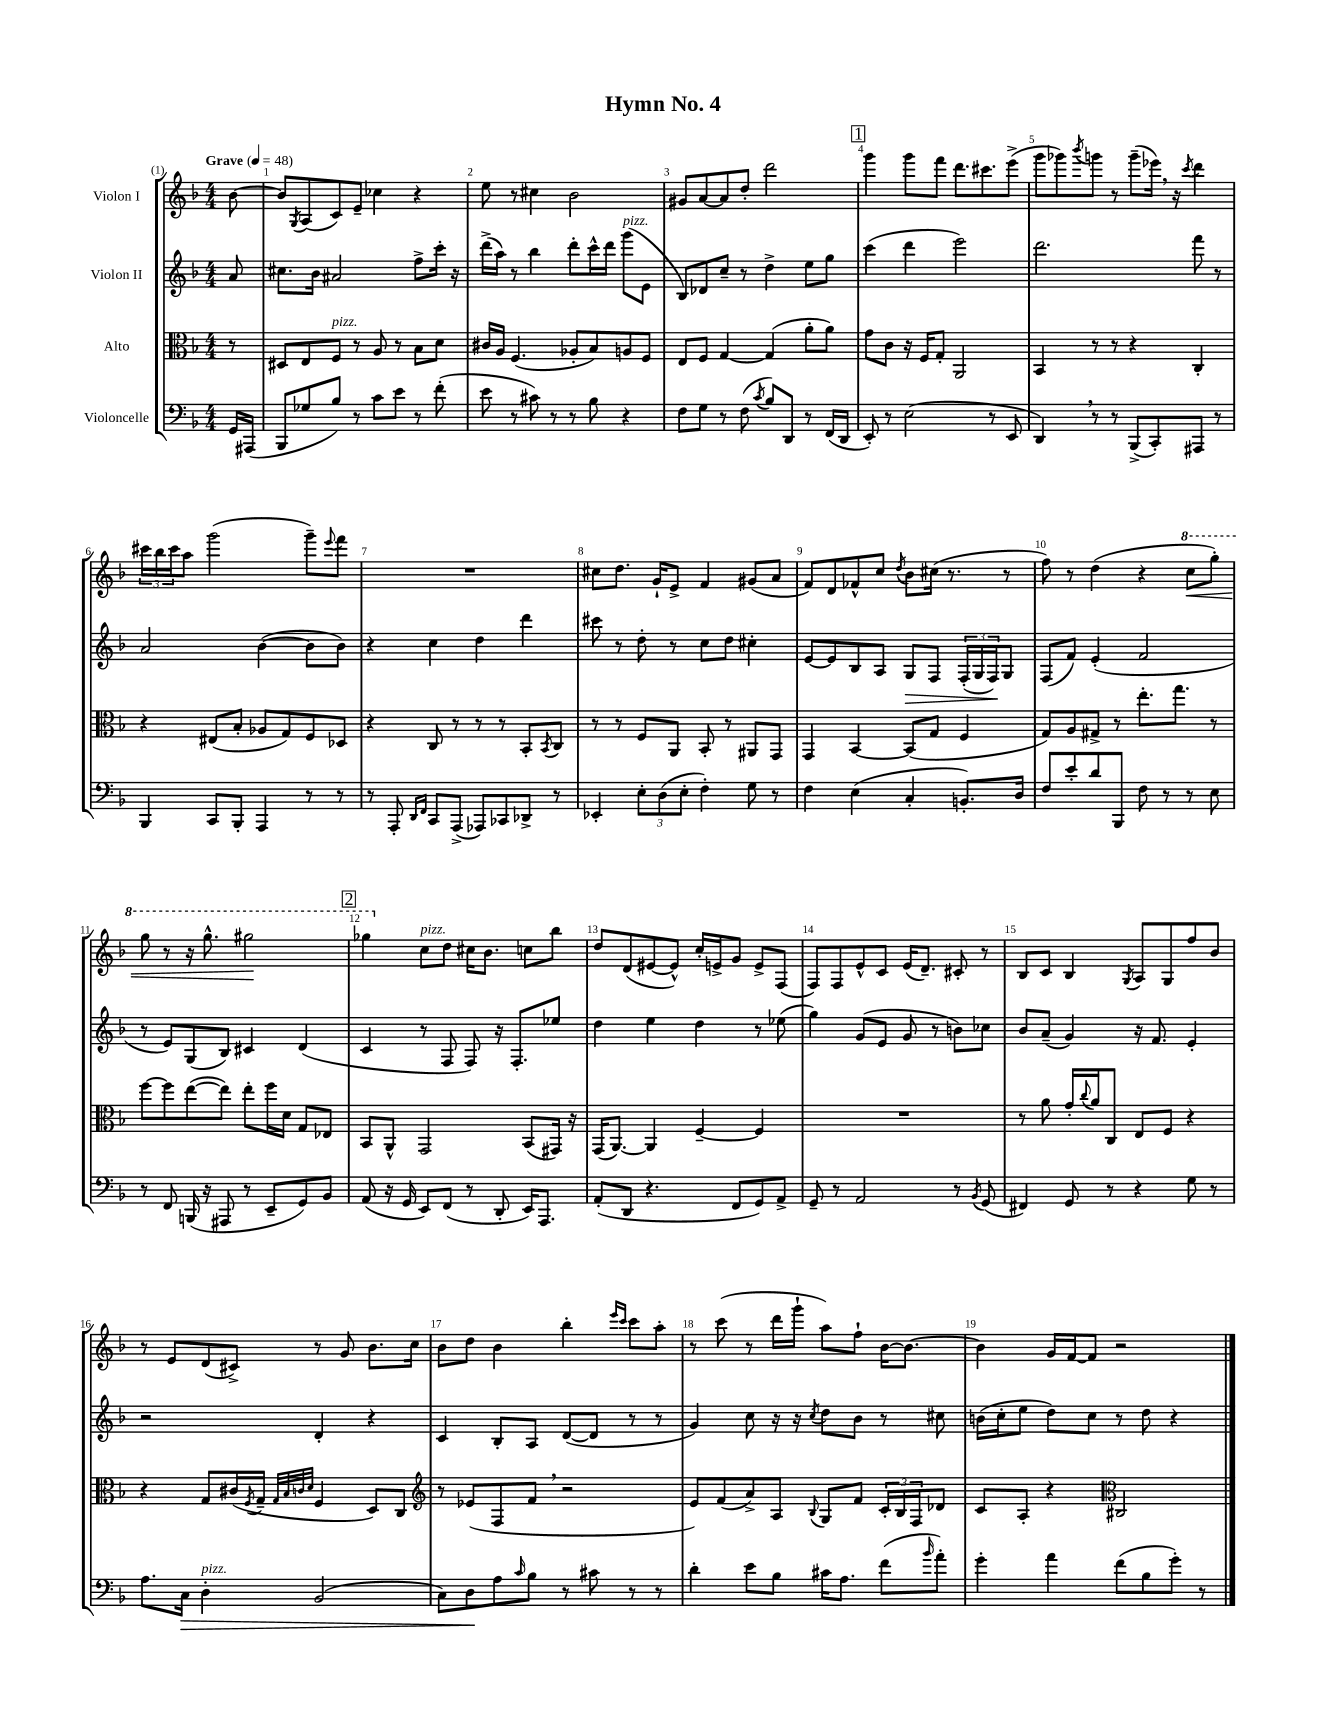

**kern	**dynam	**kern	**kern	**dynam	**kern	**dynam
*part4	*part4	*part3	*part2	*part2	*part1	*part1
*staff4	*staff4	*staff3	*staff2	*staff2	*staff1	*staff1
*I"Violoncelle	*	*I"Alto	*I"Violon II	*	*I"Violon I	*
*clefF4	*	*clefC3	*clefG2	*	*clefG2	*
*k[b-]	*	*k[b-]	*k[b-]	*	*k[b-]	*
*M4/4	*	*M4/4	*M4/4	*	*M4/4	*
*MM48	*	*MM48	*MM48	*	*MM48	*
=	=	=	=	=	=	=
!	!	!	!	!	!LO:TX:a:B:t=Grave	!
16GG/LL	.	8r	8a/	.	[8b-\	.
(16AAA#X/JJ	.	.	.	.	.	.
=1	=1	=1	=1	=1	=1	=1
8BBB-/L	.	8D#X/L	8.cc#X\L	.	8b-/L]	.
.	.	.	.	.	8qG/	.
8G-X/	.	8E/	.	.	(8A/	.
.	.	.	16b-\Jk	.	.	.
!	!	!LO:TX:a:i:t=pizz.	!	!	!	!
8B-/J)	.	8F/J	2a#X/	.	8c/)	.
8r	.	8r	.	.	8e~/J	.
8c\L	.	8A/	.	.	4cc-X\	.
8e\J	.	8r	.	.	.	.
8r	.	8B-\L	8ff^\L	.	4r	.
(8f'\	.	8d\J	16ccc'\Jk	.	.	.
.	.	.	16r	.	.	.
=2	=2	=2	=2	=2	=2	=2
8e\	.	16c#X/LL	(16ddd^\LL	.	8ee\	.
.	.	16A/JJ	16aa\JJ)	.	.	.
8r	.	(4.F/	8r	.	8r	.
8c#X\)	.	.	4bb-\	.	4cc#X\	.
8r	.	.	.	.	.	.
8r	.	8A-X'/L	8ddd'\L	.	2b-\	.
8B-\	.	8B-/)	16ccc^^\L	.	.	.
.	.	.	16ddd\JJ	.	.	.
!	!	!	!LO:TX:a:i:t=pizz.	!	!	!
4r	.	8An/	(8ggg\L	.	.	.
.	.	8F/J	8e\J	.	.	.
=3	=3	=3	=3	=3	=3	=3
8F\L	.	8E/L	8B-/L)	.	8g#X/L	.
8G\J	.	8F/J	8d-X/	.	[8a/	.
8r	.	[4G/	8cc~/J	.	8a/]	.
(8F\	.	.	8r	.	8dd'/J	.
8qc/	.	.	.	.	.	.
8B-/L)	.	(4G/]	4dd^\	.	2ddd\	.
8DD/J	.	.	.	.	.	.
8r	.	8a'\L	8ee\L	.	.	.
(16FF/LL	.	8a\J)	8gg\J	.	.	.
16DD/JJ	.	.	.	.	.	.
!!LO:REH:place=s1:t=1
=4	=4	=4	=4	=4	=4	=4
8EE'/)	.	8g\L	(4ccc\	.	4ggg\	.
8r	.	8c\J	.	.	.	.
(2E\	.	16r	4ddd\	.	8ggg\L	.
.	.	16F/KL	.	.	.	.
.	.	8G'/J	.	.	8fff\J	.
.	.	2AA/	2eee\)	.	8.ddd\L	.
.	.	.	.	.	8.ccc#X\	.
8r	.	.	.	.	.	.
8EE/	.	.	.	.	(8eee^\J	.
=5	=5	=5	=5	=5	=5	=5
4DD,/)	.	4BB-/	2.ddd\	.	8ggg\L	.
.	.	.	.	.	8ggg-X\)	.
.	.	.	.	.	8qbbb-/	.
8r	.	8r	.	.	8gggn\J	.
8r	.	8r	.	.	8r	.
(8BBB-^/L	.	4r	.	.	(8ggg~\L	.
8CC'/)	.	.	.	.	16eee-X,\Jk)	.
.	.	.	.	.	16r	.
.	.	.	.	.	8qccc/	.
8AAA#X/J	.	4C'/	8fff\	.	4ddd\	.
8r	.	.	8r	.	.	.
!!LO:LB:g=z
=6	=6	=6	=6	=6	=6	=6
4BBB-/	.	4r	2a/	.	24ccc#X\LL	.
.	.	.	.	.	24bb-\	.
.	.	.	.	.	24ccc#\J	.
.	.	.	.	.	8aa\J	.
8CC/L	.	(8E#X/L	.	.	(2ggg\	.
8BBB-'/J	.	8B-'/J	.	.	.	.
4AAA/	.	8A-X/L	([4b-\	.	.	.
.	.	8G/)	.	.	.	.
8r	.	8F/	8b-\L]	.	8ggg~\L)	.
.	.	.	.	.	8qqeee/	.
8r	.	8D-X/J	8b-\J)	.	8fff\J	.
=7	=7	=7	=7	=7	=7	=7
8r	.	4r	4r	.	1r	.
8AAA'/	.	.	.	.	.	.
16qqDD/LL	.	.	.	.	.	.
16qqFF/JJ	.	.	.	.	.	.
8CC/L	.	8C/	4cc\	.	.	.
(8AAA^/J	.	8r	.	.	.	.
8AAA-X/L)	.	8r	4dd\	.	.	.
8CC-X/	.	8r	.	.	.	.
8DD-X^/J	.	8BB-'/L	4ddd\	.	.	.
.	.	8qBB-/	.	.	.	.
8r	.	8C/J	.	.	.	.
=8	=8	=8	=8	=8	=8	=8
4EE-X'/	.	8r	8ccc#X\	.	8cc#X\L	.
.	.	8r	8r	.	8.dd\J	.
12E'\L	.	8F/L	8dd'\	.	.	.
.	.	.	.	.	16g`/KL	.
(12D\	.	.	.	.	.	.
.	.	8AA/J	8r	.	8e^/J	.
12E'\J	.	.	.	.	.	.
4F'\)	.	8BB-'/	8cc\L	.	4f/	.
.	.	8r	8dd\J	.	.	.
8G\	.	8AA#X/L	4cc#X'\	.	(8g#X/L	.
8r	.	8GG/J	.	.	8a/J	.
=9	=9	=9	=9	=9	=9	=9
4F\	.	4GG/	[8e/L	.	8f/L)	.
.	.	.	8e/]	.	8d/	.
(4E\	.	[4BB-/	8B-/	.	8f-X^^/	.
.	.	.	8A/J	.	8cc/J	.
.	.	.	.	.	8qdd/	.
!	!	!	!	!LO:HP:b	!	!
4C'/	.	(8BB-/L]	8G/L	>	8b-\L	.
.	.	8G/J	8F/J	.	(16cc#X\Jk	.
.	.	.	.	.	8.r	.
8.BBn'/L)	.	4F/	(24F'/LL	.	.	.
.	.	.	24G/	.	.	.
.	.	.	24F/J)	.	.	.
.	.	.	8G/J	]	8r	.
16D/Jk	.	.	.	.	.	.
=10	=10	=10	=10	=10	=10	=10
8F/L	.	8G/L)	(8F/L	.	8ff\)	.
8e'/	.	8A/	8f/J)	.	8r	.
8d/	.	8G#X^/J	(4e'/	.	(4dd\	.
8BBB-/J	.	8r	.	.	.	.
8F\	.	8.ee'\L	2f/	.	4r	.
8r	.	.	.	.	.	.
.	.	8.gg\J	.	.	.	.
*	*	*	*	*	*8va	*
8r	.	.	.	.	8ccc\L	.
!	!	!	!	!	!	!LO:HP:b
8E\	.	8r	.	.	8ggg'\J)	<
!!LO:LB:g=z
=11	=11	=11	=11	=11	=11	=11
8r	.	[8ff\L	8r	.	8ggg\	.
8FF/	.	8ff\]	8e/L)	.	8r	.
(16BBBn/	.	([8ee\	(8G/	.	16r	.
16r	.	.	.	.	8.ggg^^\	.
8AAA#X/	.	8ee\J])	8B-/J)	.	.	.
8r	.	8ee'\L	4c#X/	.	2ggg#X\	.
8EE~/L	.	16ff\L	.	.	.	.
.	.	16d\JJ	.	.	.	.
8GG/)	.	8G/L	(4d/	.	.	.
8BB-/J	.	8E-X/J	.	.	.	.
.	.	.	.	.	.	[
!!LO:REH:place=s1:t=2
=12	=12	=12	=12	=12	=12	=12
(8AA/	.	8BB-/L	4c/	.	4ggg-X\	.
16r	.	8AA^^/J	.	.	.	.
16GG/	.	.	.	.	.	.
*	*	*	*	*	*X8va	*
!	!	!	!	!	!LO:TX:a:i:t=pizz.	!
8EE/L)	.	2GG/	8r	.	8cc\L	.
(8FF/J	.	.	8F/	.	8dd\J	.
8r	.	.	8F/)	.	16cc#X\KL	.
.	.	.	.	.	8.b-\J	.
8DD'/	.	.	16r	.	.	.
.	.	.	8.F'/L	.	.	.
16EE/KL)	.	(8BB-/L	.	.	8ccn\L	.
8.AAA/J	.	.	.	.	.	.
.	.	16GG#X/Jk)	8ee-X/J	.	8bb-\J	.
.	.	16r	.	.	.	.
=13	=13	=13	=13	=13	=13	=13
(8AA'/L	.	(16GG/KL	4dd\	.	8dd/L	.
.	.	[8.AA/J)	.	.	.	.
8DD/J	.	.	.	.	(8d/	.
4.r	.	4AA/]	4ee\	.	[8e#X/	.
.	.	.	.	.	8e#^^/J])	.
.	.	[4F~/	4dd\	.	16cc'/LL	.
.	.	.	.	.	16en^/J	.
8FF/L	.	.	.	.	8g/J	.
8GG/)	.	4F/]	8r	.	8e^/L	.
8AA^/J	.	.	(8ee-X\	.	(8F/J	.
=14	=14	=14	=14	=14	=14	=14
8GG~/	.	1r	4gg\)	.	8F/L)	.
8r	.	.	.	.	8F/	.
2AA/	.	.	(8g/L	.	8e^^/	.
.	.	.	8e/J	.	8c/J	.
.	.	.	8g/	.	(16e/KL	.
.	.	.	.	.	8.d~/J)	.
.	.	.	8r	.	.	.
8r	.	.	8bn\L)	.	8c#X'/	.
8qBB-/	.	.	.	.	.	.
(8GG/	.	.	8cc-X\J	.	8r	.
=15	=15	=15	=15	=15	=15	=15
4FF#X/)	.	8r	8b-/L	.	8B-/L	.
.	.	8a\	(8a~/J	.	8c/J	.
8GG/	.	16g'/LL	4g/)	.	4B-/	.
.	.	8qqcc/	.	.	.	.
.	.	16a/J	.	.	.	.
8r	.	8C/J	.	.	.	.
.	.	.	.	.	8qG/	.
4r	.	8E/L	16r	.	8A/L	.
.	.	.	8.f/	.	.	.
.	.	8F/J	.	.	8G/	.
8G\	.	4r	4e'/	.	8ff/	.
8r	.	.	.	.	8b-/J	.
!!LO:LB:g=z
=16	=16	=16	=16	=16	=16	=16
8.A\L	.	4r	2r	.	8r	.
.	.	.	.	.	8e/L	.
!	!LO:HP:b	!	!	!	!	!
16C\Jk	>	.	.	.	.	.
!LO:TX:a:i:t=pizz.	!	!	!	!	!	!
4D'\	.	8G/L	.	.	(8d/	.
.	.	(16c#X/L	.	.	8c#X^/J)	.
.	.	8qF/	.	.	.	.
.	.	16G~/JJ	.	.	.	.
.	.	32qqG/LLL	.	.	.	.
.	.	32qqB-/	.	.	.	.
.	.	32qqcn/	.	.	.	.
.	.	32qqd/JJJ	.	.	.	.
(2BB-/	.	4F/	4d'/	.	8r	.
.	.	.	.	.	8g/	.
.	.	8D/L)	4r	.	8.b-\L	.
.	.	8C/J	.	.	.	.
.	.	.	.	.	16cc\Jk	.
=17	=17	=17	=17	=17	=17	=17
*	*	*clefG2	*	*	*	*
8C\L)	.	8r	4c/	.	8b-\L	.
8D\	.	(8e-X/L	.	.	8dd\J	.
8A\	]	8F/	8B-'/L	.	4b-\	.
16qqc/	.	.	.	.	.	.
8B-\J	.	8f,/J	8A/J	.	.	.
8r	.	2r	([8d/L	.	4bb-'\	.
8c#X\	.	.	8d/J]	.	.	.
.	.	.	.	.	16qqeee/LL	.
.	.	.	.	.	16qqccc/JJ	.
8r	.	.	8r	.	8ccc\L	.
8r	.	.	8r	.	8aa'\J	.
=18	=18	=18	=18	=18	=18	=18
4d'\	.	8e/L)	4g/)	.	8r	.
.	.	(8f/	.	.	(8ccc\	.
8e\L	.	8a^/)	8cc\	.	8r	.
8B-\J	.	8A/J	16r	.	16ddd\LL	.
.	.	.	16r	.	16ggg`\JJ	.
.	.	8qqB-/	8qcc/	.	.	.
16c#X\KL	.	8G/L	8dd\L	.	8aa\L)	.
8.A\J	.	.	.	.	.	.
.	.	8f/J	8b-\J	.	8ff`\J	.
(8f\L	.	24c'/LL	8r	.	[16b-\KL	.
.	.	24B-/	.	.	.	.
.	.	.	.	.	8.b-\J_	.
.	.	24F/J	.	.	.	.
16qqb-/	.	.	.	.	.	.
8a'\J)	.	8d-X/J	8cc#X\	.	.	.
=19	=19	=19	=19	=19	=19	=19
4g'\	.	8c/L	(16bn\LL	.	4b-\]	.
.	.	.	16cc'\J	.	.	.
.	.	8A'/J	8ee\J	.	.	.
4a\	.	4r	8dd\L)	.	16g/LL	.
.	.	.	.	.	[16f/J	.
.	.	.	8cc\J	.	8f/J]	.
*	*	*clefC3	*	*	*	*
(8f\L	.	2C#X/	8r	.	2r	.
8B-\	.	.	8dd\	.	.	.
8g'\J)	.	.	4r	.	.	.
8r	.	.	.	.	.	.
==	==	==	==	==	==	==
*-	*-	*-	*-	*-	*-	*-
